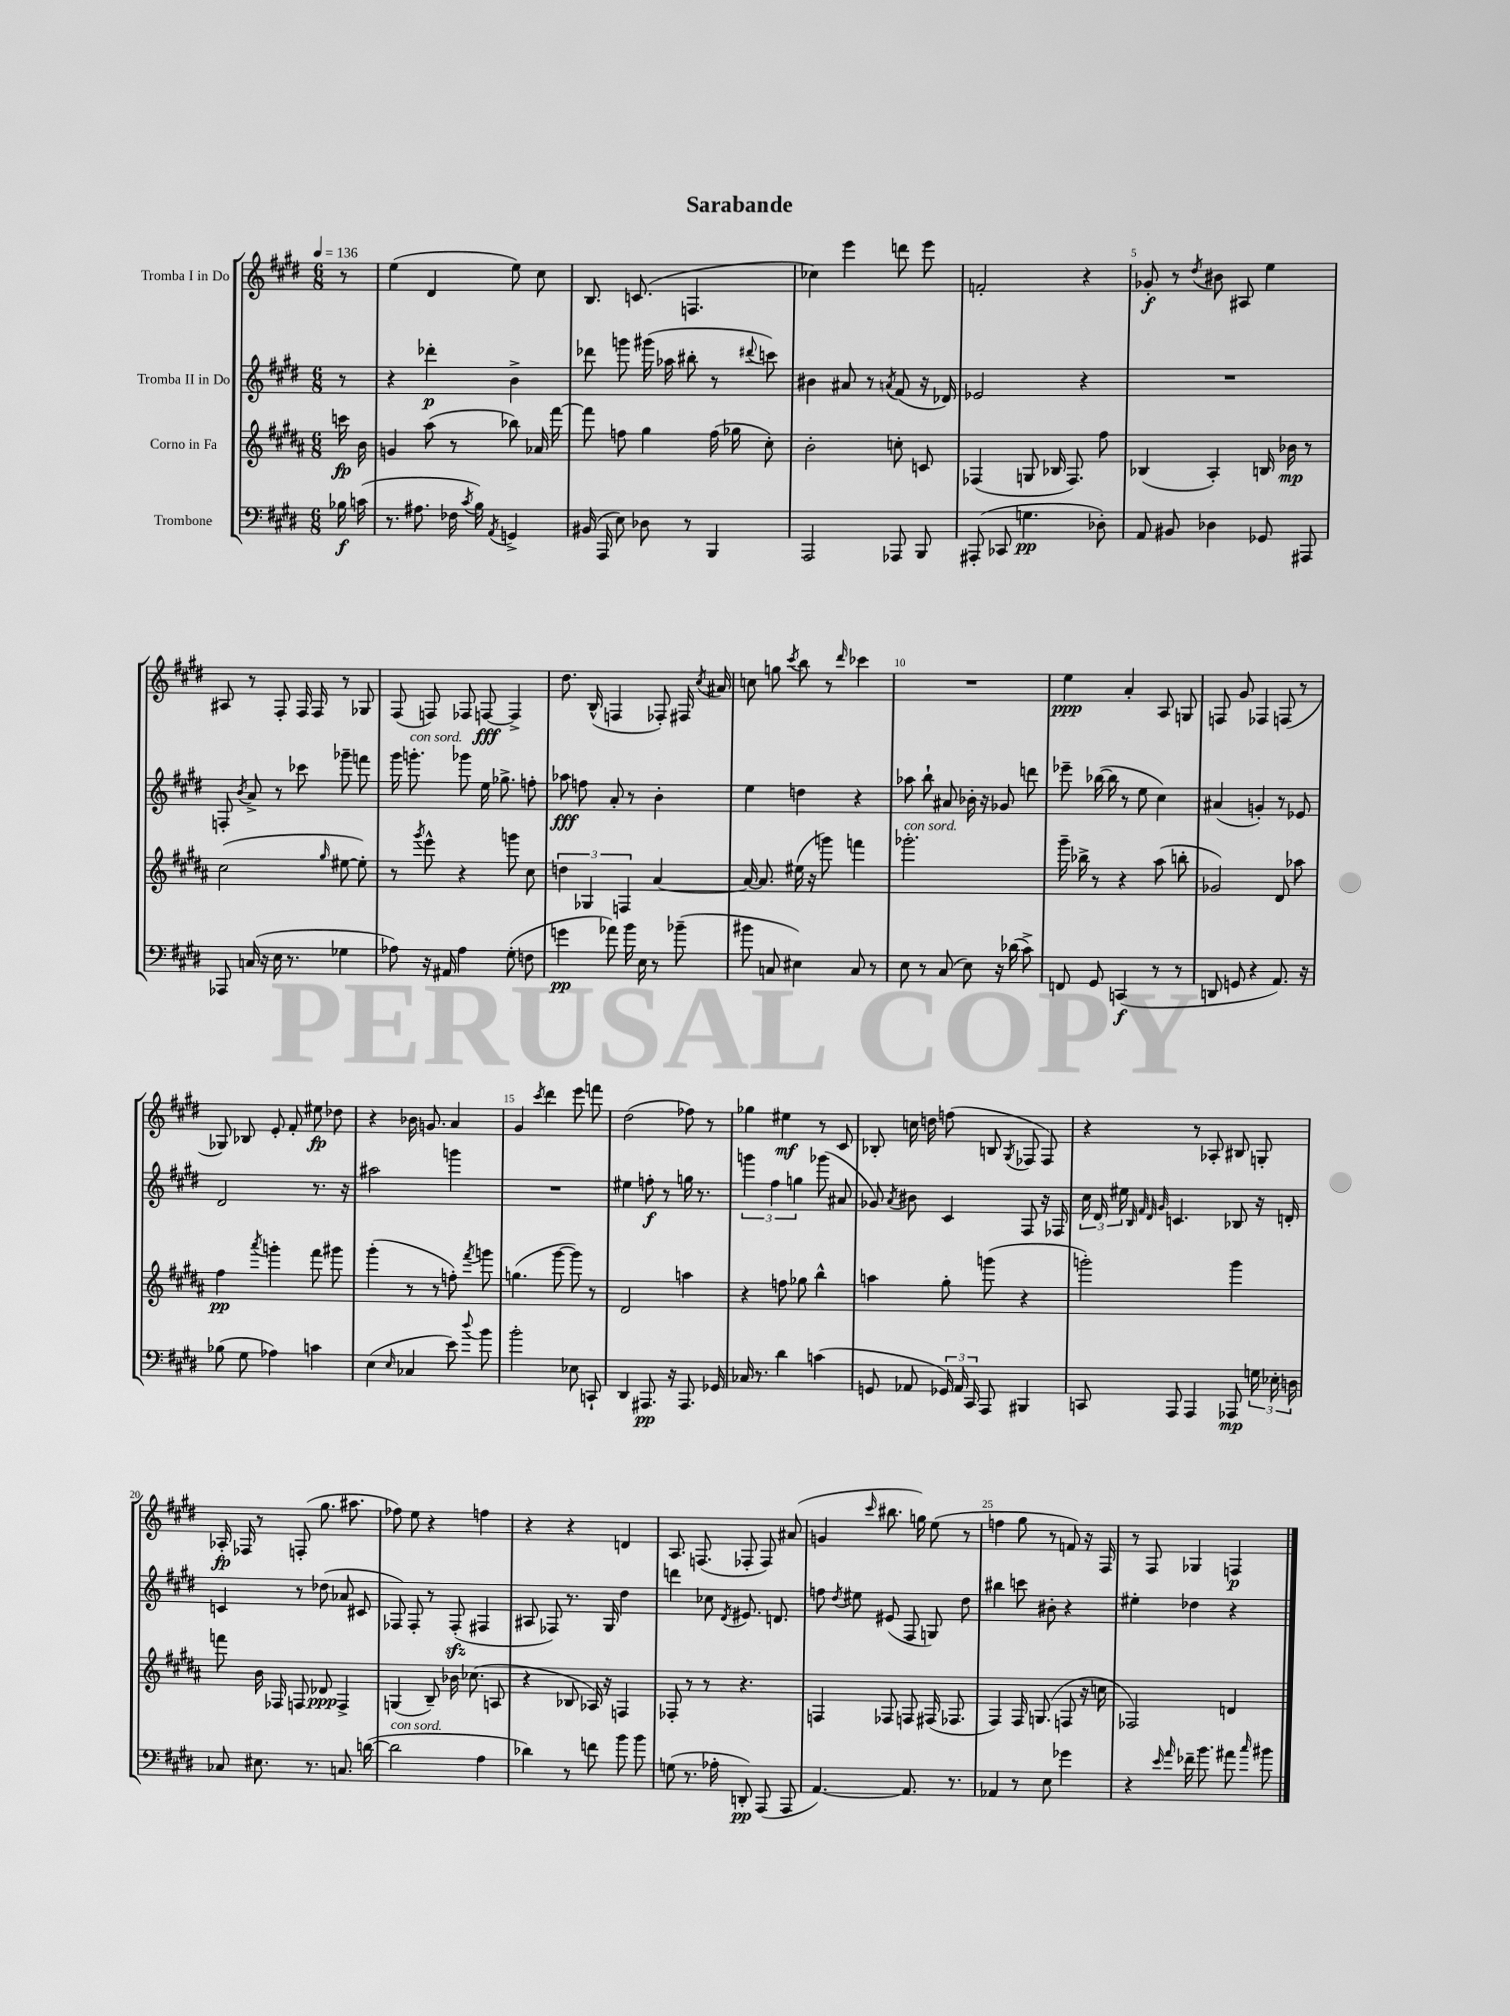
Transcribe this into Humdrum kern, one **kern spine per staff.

**kern	**kern	**kern	**kern
*staff4	*staff3	*staff2	*staff1
*clefF4	*clefG2	*clefG2	*clefG2
*k[f#c#g#d#]	*k[f#c#g#d#a#]	*k[f#c#g#d#]	*k[f#c#g#d#]
*M6/8	*M6/8	*M6/8	*M6/8
*MM136	*MM136	*MM136	*MM136
16B-	16ccc	8r	8r
(16c	16b	.	.
=	=	=	=
8.r	4g	4r	(4ee
8.A#	.	.	.
.	(8aa#	4ddd-'	4d#
16F-	8r	.	.
8qc#	.	.	.
16B)	.	.	.
8qAA	.	.	.
4GG^	8bb-)	4b^	8ee)
.	16a-	.	8cc#
.	[16fff#	.	.
=	=	=	=
(16BB#	8fff#]	8ddd-	8.B
16AAA	.	.	.
8E)	8ff	8ggg	.
.	.	.	(8.c
8D-	4gg#	(16ggg#	.
.	.	16aa-	.
8r	.	8bb#'	4.F
4BBB	(16ff	8r	.
.	16gg-	.	.
.	.	8qqddd#	.
.	8cc#')	8ccc)	.
=	=	=	=
2AAA	2b'	4b#	4cc-)
.	.	8a#	4eee
.	.	8r	.
.	.	8qa	.
8AAA-	8cc'	(8f#	8ddd
8BBB	8c	16r	8eee
.	.	16d-)	.
=	=	=	=
(8AAA#'	(4F-	2e-	2f'
8CC-	.	.	.
4.G	8G	.	.
.	16B-	.	.
.	8.F-)	.	.
.	.	4r	4r
8D-')	8ff#	.	.
=	=	=	=
8AA	(4B-	2.r	8g-'
8BB#	.	.	8r
.	.	.	8qdd#
4D-	4A#')	.	8b#
.	.	.	8A#
8GG-	16B	.	4ee
.	16b-	.	.
8AAA#	8r	.	.
=	=	=	=
8AAA-	(2cc#	8F'	8A#
.	.	8qb	.
(16C	.	8a^	8r
16r	.	.	.
16E	.	8r	8F#'
8.r	.	.	.
.	.	8ccc-	16F#
.	.	.	16F#
.	16qqgg#	.	.
4G-	[8ee#	8ggg-~	8r
.	8ee#'])	8fff	8G-
=	=	=	=
8A-)	8r	16ggg#	(8F#
.	.	8.ggg'	.
.	8qggg#	.	.
16r	8eee^^	.	8F)
16AA#	.	.	.
4A-	4r	8ggg-	8F-
.	.	16ee	[8F
.	.	8.gg-^	.
(8G#'	8ggg	.	4F^]
8F	8cc#	8ff'	.
=	=	=	=
4g	6dd	8aa-	8.dd#
.	.	8ff	.
.	6G-	.	.
.	.	.	(16B^^
8a-)	.	8a'	4F
.	6F	.	.
16b	.	8r	.
16E	.	.	.
8r	[4a#	4b'	8F-')
(8b-~	.	.	16F#
.	.	.	8qcc#
.	.	.	16a#
=	=	=	=
8b#	16a#_	4ee	8cc
.	8.a#]	.	.
8C	.	.	8gg
.	.	.	8qccc#
4E#)	(16ee#	4dd	8bb
.	16r	.	.
.	8ggg)	.	8r
.	.	.	16qqddd#
8C	4fff	4r	4ccc-
8r	.	.	.
=	=	=	=
8E	2.ggg-'	8aa-	2.r
8r	.	8bb`	.
(8C#	.	8a#	.
8E)	.	16b-'	.
.	.	16r	.
16r	.	8g-	.
(16d-	.	.	.
8c#^)	.	8ddd	.
=	=	=	=
8FF	16ggg#~	8eee-~	4ee
.	16bb-^	.	.
8GG#	8r	([16bb-	.
.	.	16bb-]	.
(4CC	4r	8r	4a'
.	.	8ee	.
8r	(8aa#	4cc#)	8A
8r	8bb'	.	8G
=	=	=	=
8DD	2g-)	(4a#	8F
8GG	.	.	8g#
4r	.	4g')	4F-
8.AA)	8d#	8r	(8F
.	8aa-	8e-	8r
16r	.	.	.
=	=	=	=
(8B-	4ff#	2d#	8G-)
8G#	.	.	8B-
.	8qaaa#	.	.
4A-)	4ggg'	.	8e'
.	.	.	8f#'
4c	8fff#	8.r	8ee#
.	8ggg#	.	8dd-
.	.	16r	.
=	=	=	=
(4E	(4ggg#'	2aa#	4r
16qqE	.	.	.
4C-	8r	.	16b-
.	.	.	8.g
.	8r	.	.
8e)	8ff')	4ggg	4a
8qqdd#	8qfff#	.	.
8b	8ggg	.	.
=	=	=	=
2b'	(4.gg	2.r	4g#
.	.	.	8qccc#
.	.	.	4ddd#
.	[8ggg#	.	.
8E-	8ggg#])	.	8eee
8CC`	8r	.	8fff
=	=	=	=
4DD#	2d#	4ee#	(2dd#
8.AAA#	.	8ff'	.
.	.	8r	.
16r	.	.	.
8.AAA#	4aa	16gg	8ff-)
.	.	8.r	.
.	.	.	8r
16GG-	.	.	.
=	=	=	=
16C-	4r	6ggg	4gg-
8.r	.	.	.
.	.	6ff#	.
4d#	8ff	.	4ee#
.	.	6gg	.
.	8gg-	.	.
(4c	4bb^^	(8ggg-	8r
.	.	8a#	8c#
=	=	=	=
8GG	4aa	8g-)	8B-'
.	.	8qa	.
8AA-	.	8b#	16cc
.	.	.	16dd
24GG-)	8gg#'	4c#	(8ff
24AA-	.	.	.
24CC#	.	.	.
8AAA	(8ggg	.	8B
.	.	.	8qG#
4BBB#	4r	8F#	8F-
.	.	16r	8F-)
.	.	16F-	.
=	=	=	=
8CC	2ggg')	24cc#	4r
.	.	24d#	.
.	.	24ee#	.
.	.	32qqB	.
.	.	32qqf#	.
.	.	32qqd#	.
.	.	32qqg#	.
8AAA	.	4.c	.
4AAA	.	.	8r
.	.	.	8A-'
8AAA-	4ggg	8B-	8B#
24G	.	16r	8G'
24E-'	.	.	.
.	.	16d'	.
24D	.	.	.
=	=	=	=
8C-	8fff	4c	16A-'
.	.	.	16F-
8.E#	16b	.	8r
.	16F-	.	.
.	8F	8r	(8F'
8.r	.	.	.
.	8d-	(8dd-	8.gg#
8.C	4F^	8a-	.
.	.	.	8.aa#
.	.	8c#	.
([16d	.	.	.
=	=	=	=
2d]	(4G	8F-)	8ff-)
.	.	8F-'	8ee
.	8B~)	8r	4r
.	16b-	(8F-'	.
.	(8.cc-	.	.
4A	.	4F#	4ff
.	8A	.	.
=	=	=	=
4d-)	4r	8A#	4r
.	.	8F-)	.
8r	8B-	8.r	4r
8f	16A-)	.	.
.	16r	16G#	.
8b	4F	4dd#	4d
8b	.	.	.
=	=	=	=
(8G	8F-'	4ddd	8.A
8.r	8r	.	.
.	.	.	(8.F
.	8r	8cc-	.
16A-'	.	.	.
.	.	8qd#	.
8DD')	4.r	8.e#	8F-'
(8AAA	.	.	8F-)
.	.	8.d	.
8AAA	.	.	(8a#
=	=	=	=
[4.AA)	4F	8ff	4g
.	.	8qdd#	.
.	.	8ee#	.
.	.	.	16qqccc#
.	8F-	(8e#	8.bb#
8.AA]	8F	8F#	.
.	.	.	16gg)
.	(16F#	8G)	(8ee
8.r	8.F-	.	.
.	.	8dd#	8r
=	=	=	=
4AA-	4F#)	4bb#	4ff
8r	16F#	8ccc	8gg#
.	(8.G	.	.
8E	.	8b#'	8r
4g-	8F	4r	8f)
.	16r	.	16r
.	16cc	.	16F#
=	=	=	=
4r	2F-)	4ee#'	8r
.	.	.	8F#
16qqe	.	.	.
16qqa	.	.	.
16f-~	.	4dd-	4G-
8.b	.	.	.
8a#	4d	4r	4F
16qqcc#	.	.	.
8b#	.	.	.
==	==	==	==
*-	*-	*-	*-
